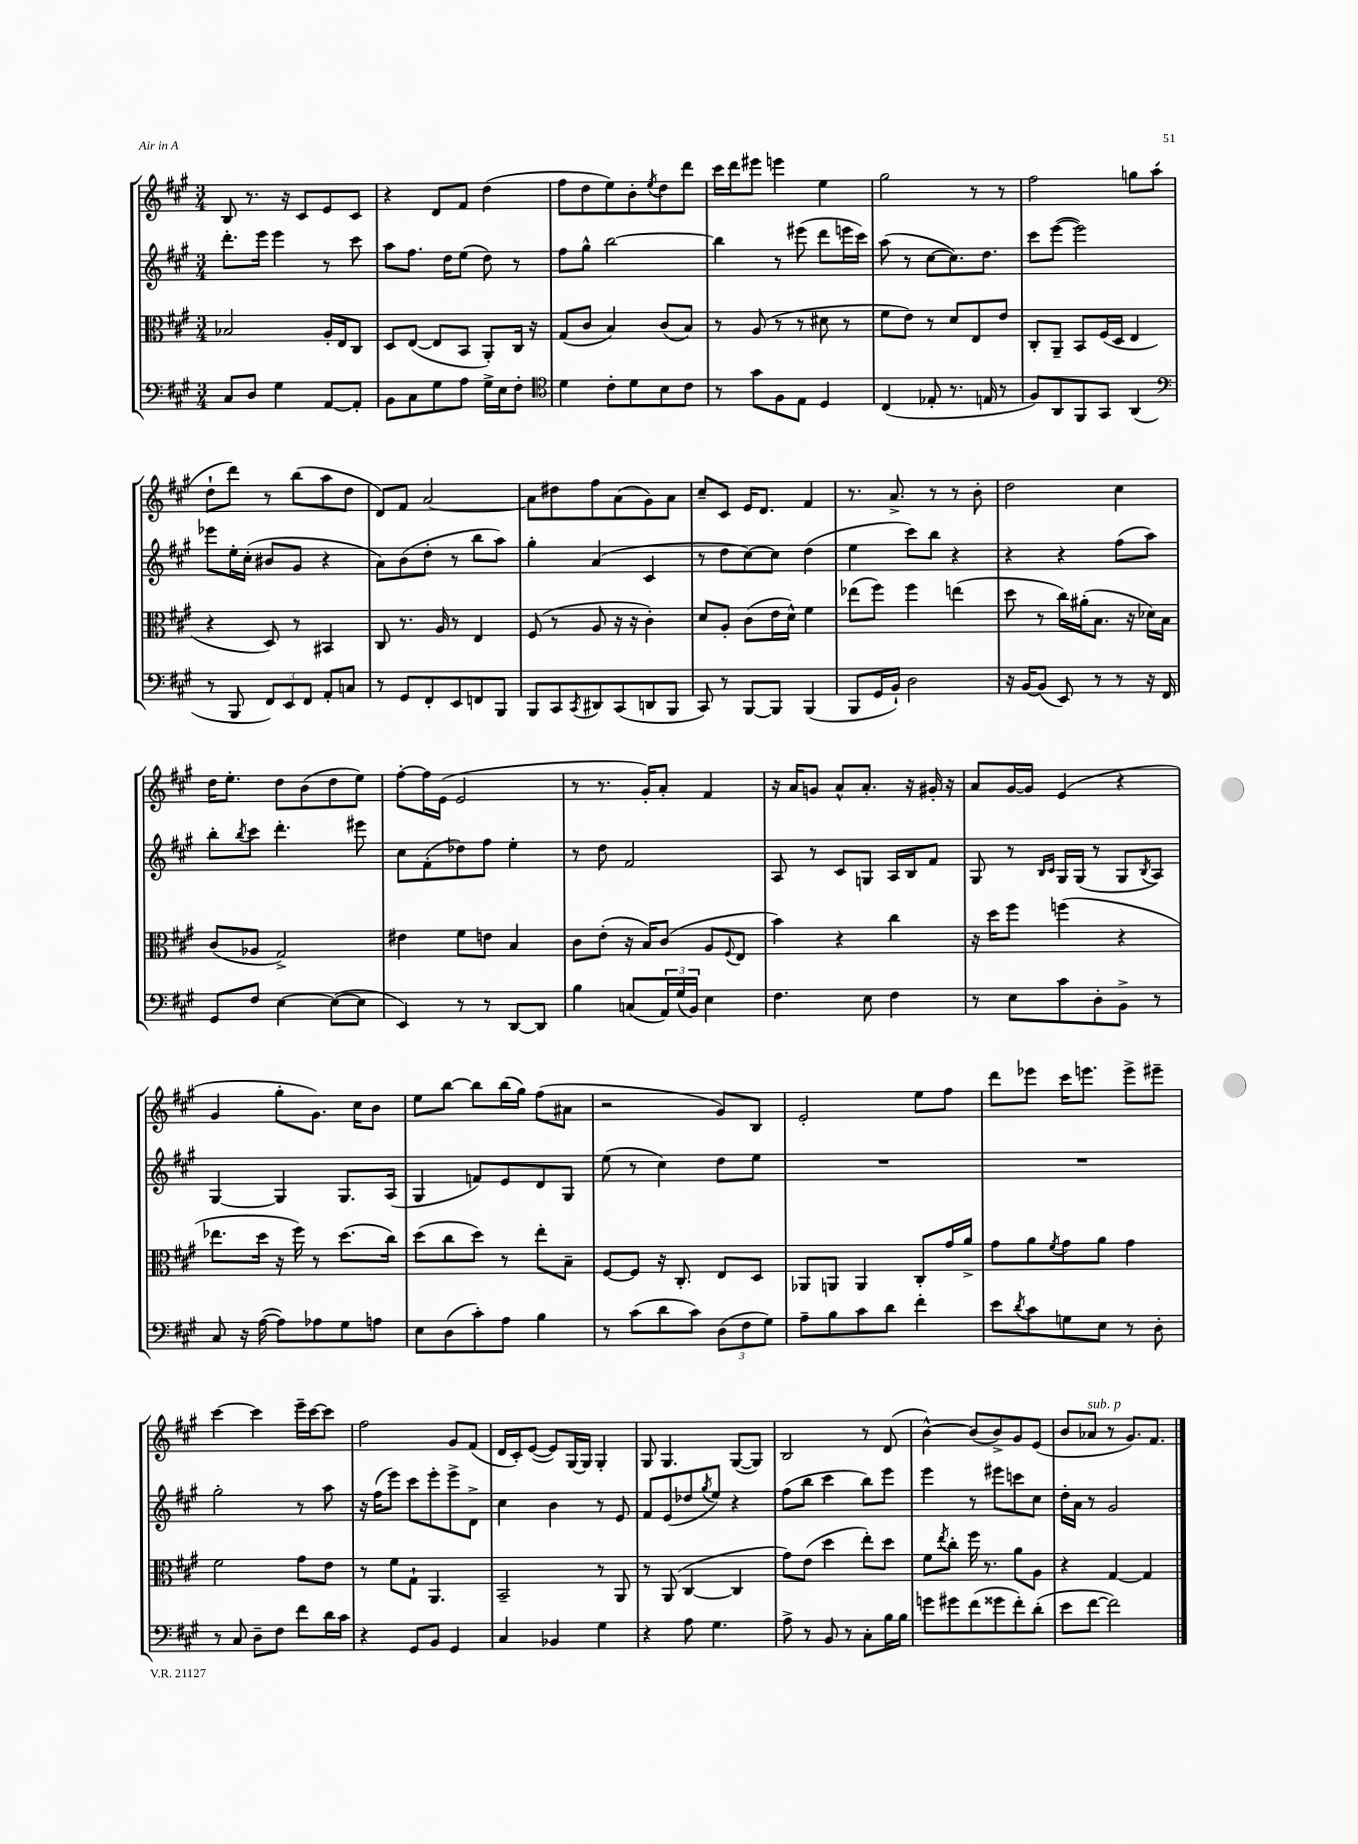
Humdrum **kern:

**kern	**kern	**kern	**kern
*staff4	*staff3	*staff2	*staff1
*clefF4	*clefC3	*clefG2	*clefG2
*k[f#c#g#]	*k[f#c#g#]	*k[f#c#g#]	*k[f#c#g#]
*M3/4	*M3/4	*M3/4	*M3/4
8C#	2B-	8.ddd'	8B
8D	.	.	8.r
.	.	16eee	.
4G#	.	4eee	.
.	.	.	16r
.	.	.	8c#
[8AA	16A'	8r	8e
.	16E	.	.
8AA']	8C#	8ccc#	8c#
=	=	=	=
8BB	8D	8aa	4r
8C#	([8E	8.ff#	.
8G#	8E]	.	8d
.	.	16dd	.
8A	8BB	(8ee	8f#
16G#^	8AA')	8dd)	(4dd
16E	.	.	.
8F#'	16C#	8r	.
.	16r	.	.
=	=	=	=
*clefC4	*	*	*
4d	(8G#	8ff#	8ff#
.	8c#	8gg#^^	8dd
8c#'	4B)	[2bb	8ee)
8d	.	.	8b'
.	.	.	8qee
8B	(8c#	.	8dd
8c#	8B)	.	8ddd
=	=	=	=
8r	8r	4bb]	16ccc#
.	.	.	16ddd
8g#	(8A	.	8eee#
8F#	8r	8r	4eee
8E	8r	(8eee#	.
4D	8d#	8ddd	4ee
.	8r	16eee	.
.	.	16ccc#)	.
=	=	=	=
(4C#	8f#	(8aa	2gg#
.	8e)	8r	.
8E-'	8r	[8cc#	.
8.r	8d	8.cc#])	.
.	8E	.	8r
16E	.	8.dd	.
8r	8e	.	8r
=	=	=	=
8F#)	8C#'	8ccc#	2ff#
8AA	8AA~	([8eee	.
8FF#	8BB	2eee])	.
8GG#	(16F#	.	.
.	16D	.	.
(4AA	4E	.	8gg
.	.	.	(8aa'
=	=	=	=
*clefF4	*	*	*
8r	4r	8eee-	8dd`
8BBB	.	16ee'	8ddd)
.	.	(16cc#'	.
12FF#)	8D)	8b#	8r
12EE	.	.	.
.	8r	8g#	(8bb
12FF#	.	.	.
8AA'	4BB#	4r	8aa
8C	.	.	8dd
=	=	=	=
8r	8C#	8a)	8d)
8GG#	8.r	(8b	8f#
8FF#'	.	8dd'	[2a
.	16A	.	.
8EE	8r	8r	.
8FF	4E	8bb	.
8BBB	.	8aa)	.
=	=	=	=
8BBB	(8F#	4gg#'	8a]
8CC#	8r	.	8dd#
8qCC#	.	.	.
8DD#	8A	(4a	8ff#
(8CC#	16r	.	(8a
.	16r	.	.
8DD	4c#')	4c#	8g#)
8BBB	.	.	8a
=	=	=	=
8CC#)	8d	8r	8cc#~
8r	8A'	8dd	8c#
[8BBB	(8c#	[8cc#)	16e
.	.	.	8.d
8BBB]	16e	8cc#]	.
.	16d^^)	.	.
(4BBB	4f#	(4dd	4f#
=	=	=	=
8BBB	(8ee-	4ee	8.r
16GG#	8ff#)	.	.
16BB`)	.	.	8.a^
2D	4ff#	8ccc#)	.
.	.	8bb	8r
.	(4ee	4r	8r
.	.	.	8b'
=	=	=	=
16r	8dd	4r	2dd
[16BB	.	.	.
(8BB]	8r	.	.
8EE)	16cc#)	4r	.
.	(16a#'	.	.
8r	8.B	.	.
8r	.	(8ff#	4cc#
.	16r	.	.
16r	16d-)	8aa)	.
16FF#	16B	.	.
=	=	=	=
8GG#	(8c#	8bb'	16dd
.	.	.	8.ee'
.	.	8qbb	.
8F#	8A-	8ccc#	.
[4E	2G#^)	4.ddd'	8dd
.	.	.	(8b
(8E_	.	.	8dd
8E]	.	8eee#	8ee)
=	=	=	=
4EE)	4e#	8cc#	[8ff#'
.	.	(8f#'	16ff#]
.	.	.	(16e
8r	8f#	8dd-)	2e
8r	8e	8ff#	.
[8DD	4B	4ee'	.
8DD]	.	.	.
=	=	=	=
4B	8c#	8r	8r
.	(8e'	8dd	8.r
(8C	16r	2f#	.
.	16B)	.	16g#')
24AA)	(8c#	.	8a'
(24G#	.	.	.
24BB)	.	.	.
4E	8A	.	4f#
.	8qqF#	.	.
.	8E	.	.
=	=	=	=
4.F#	4b)	8A	16r
.	.	.	16a
.	.	8r	8g
.	4r	8c#	8a^^
8E	.	8G	8.a'
4F#	4cc#	16A	.
.	.	16B	16r
.	.	8f#	16g#'
.	.	.	16r
=	=	=	=
8r	16r	8G#	8a
.	16dd	.	.
8E	8ff#	8r	[16g#
.	.	.	16g#]
.	.	16qqB	.
.	.	16qqc#	.
8c#	(4ff	16G#	(4e
.	.	(16G#	.
8D'	.	8r	.
8BB^	4r	8G#	4r
.	.	8qB	.
8r	.	8A)	.
=	=	=	=
8C#	8.ee-	[4G#	4g#
16r	.	.	.
([16A	16dd	.	.
8A])	16r	4G#]	8gg#'
.	16ff#)	.	.
8A-	8r	.	8.g#)
8G#	(8.dd	8.G#	.
.	.	.	16cc#
8A	.	.	8b
.	16cc#)	(16A	.
=	=	=	=
8E	(8dd	4G#	8ee
(8D	8cc#	.	[8bb
8c#')	8dd)	8f)	8bb]
8A	8r	8e	(16bb
.	.	.	16gg#)
4B	8ee'	8d	(8ff#
.	8B~	8G#	8a#
=	=	=	=
8r	[8F#	(8ee	2r
(8c#	8F#]	8r	.
8d	16r	4cc#)	.
.	8.C#'	.	.
8c#)	.	.	.
(12D	8E	8dd	8g#)
12F#	.	.	.
.	8D	8ee	8B
12G#)	.	.	.
=	=	=	=
8A~	8AA-	2.r	2e'
8B	8AA	.	.
8c#	4AA	.	.
8d	.	.	.
4f#'	8C#'	.	8ee
.	16g#	.	8ff#
.	16a^	.	.
=	=	=	=
8e	8g#	2.r	8ddd
8qd	.	.	.
8c#	8a	.	8eee-
.	8qf#	.	.
8G	8g#	.	16ccc#
.	.	.	8.eee
8E	8a	.	.
8r	4g#	.	8eee^
8D'	.	.	8eee#~
=	=	=	=
8r	2f#	2gg#'	[4ccc#
8C#	.	.	.
8D~	.	.	4ccc#]
8F#	.	.	.
8f#	8g#	8r	16eee~
.	.	.	[16ccc#
16d	8e	8aa	8ccc#]
16c#	.	.	.
=	=	=	=
4r	8r	16r	2ff#
.	.	(16ff#	.
.	8f#	8eee)	.
8GG#	8G#`	8ccc#	.
8BB	4.AA	8eee'	.
4GG#	.	8eee^	8g#
.	.	8d^	(8f#
=	=	=	=
4C#	2BB~	4cc#	16d
.	.	.	16c#')
.	.	.	([8e
4BB-	.	4b	8e])
.	.	.	[16G#
.	.	.	16G#]
4G#	8r	8r	4G#'
.	8AA	8e	.
=	=	=	=
4r	8r	8f#	8G#
.	(8AA	(8e	4.G#
8A	[4C#	8dd-	.
.	.	8qgg#	.
4.G#	.	8ee)	.
.	4C#]	4r	([8G#
.	.	.	8G#])
=	=	=	=
8A^	8g#)	(8ff#	2B
8r	(8e	8bb	.
8BB	4dd	4ccc#	.
8r	.	.	.
8C#'	8ee')	8bb)	8r
16B	8dd	8eee	(8d
16B	.	.	.
=	=	=	=
8g	8f#	4eee	[4b^^)
.	8qee	.	.
8g#	8cc#'	.	.
(8f#	16ff#	8r	(8b]
.	8.r	.	.
8g##	.	8eee#	8b^)
8f#')	8a	8ccc	8g#
(8d'	8A	8cc#	(8e
=	=	=	=
8e	4r	16dd'	8b
.	.	16a	.
[8f#	.	8r	8a-
2f#])	[4G#	2g#	8r
.	.	.	8.g#)
.	4G#]	.	.
.	.	.	8.f#
==	==	==	==
*-	*-	*-	*-
